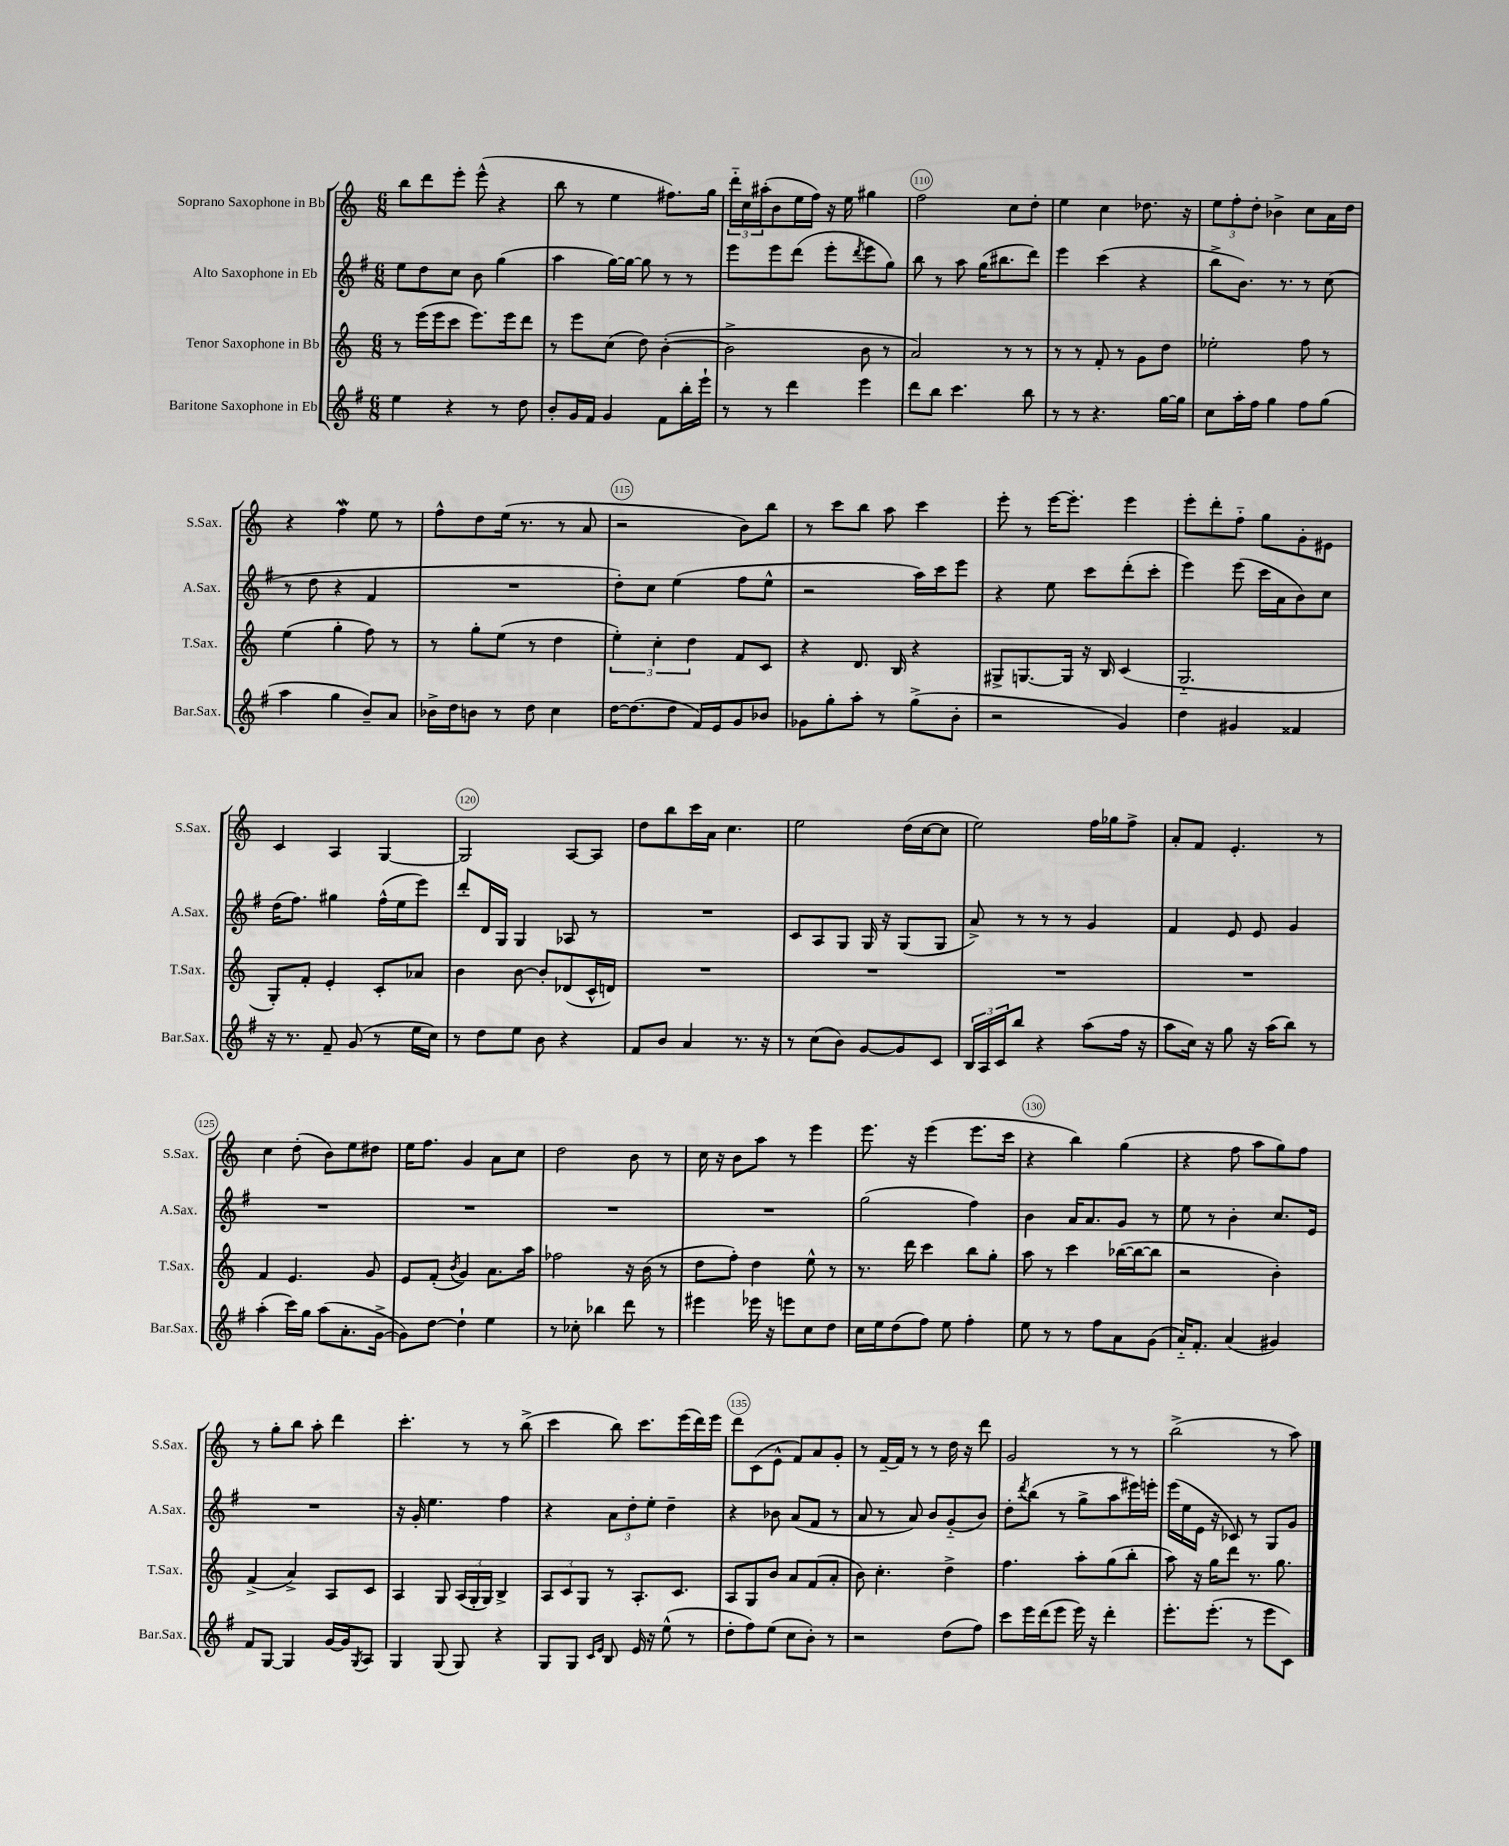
<<
\new StaffGroup <<
\new Staff = "s0" \with { instrumentName = "Soprano Saxophone in Bb" shortInstrumentName = "S.Sax." } {
    \clef treble \key c \major \numericTimeSignature \time 6/8
    b''8 d'''8 e'''8-. e'''8-^( r4 |
    b''8 r8 e''4 fis''8.) g''16 |
    \tuplet 3/2 { d'''16-_ c''16 ais''16-.( } b'8 e''16 f''16) r16 e''16 gis''4 |
    f''2 c''8 d''8-. |
    e''4 c''4 des''8. r16 |
    \tuplet 3/2 { e''8 f''8-. d''8-. } bes'4-> c''8 a'16 d''16 |
    r4 f''4\mordent e''8 r8 |
    f''8-^ d''8 e''16( r8. r8 a'8 |
    r2 b'8) b''8 |
    r8 c'''8 b''8 a''8 c'''4 |
    e'''8-. r8 e'''16~ e'''8.-. e'''4 |
    e'''8-. d'''8-. f''8-_ g''8 g'8-. eis'8 |
    c'4 a4 g4~ |
    g2 a8~ a8 |
    d''8 b''8 c'''16 a'16 c''4. |
    e''2 d''16( c''16~ c''8 |
    e''2) f''16 ges''16 f''8-> |
    a'8-. f'8 e'4.-. r8 |
    c''4 d''8-.( b'8) e''8 dis''8 |
    e''16 f''8. g'4 a'8 c''8 |
    d''2 b'8 r8 |
    c''16 r16 b'8 a''8 r8 e'''4 |
    e'''8. r16 e'''4( e'''8. c'''16 |
    r4 b''4) g''4( |
    r4 f''8 a''8 g''8) f''8 |
    r8 g''8-. b''8 a''8-. d'''4 |
    c'''4.-. r8 r8 b''8->( |
    c'''4 b''8) c'''8. e'''16( d'''16) e'''16 |
    d'''8 c'8( e'8-^ f'8) a'8 g'8-. |
    r8 f'16~-- f'16 r8 r8 d''16 r16 d'''8 |
    g'2 r8 r8 |
    b''2->( r8 a''8) \bar "|." |
}
\new Staff = "s1" \with { instrumentName = "Alto Saxophone in Eb" shortInstrumentName = "A.Sax." } {
    \clef treble \key g \major \numericTimeSignature \time 6/8
    e''8 d''8 c''8 b'8 g''4( |
    a''4 g''16~) g''16~ g''8 r8 r8 |
    e'''8 e'''8 d'''8( e'''8-. \acciaccatura { d'''8 } e'''8 g''8) |
    b''8 r8 a''8 g''16( bis''8. d'''8) |
    e'''4 c'''4( r4 |
    b''8-> b'8.) r8. r8 c''8( |
    r8 d''8 r4 fis'4 |
    R2. |
    d''8-.) c''8 e''4( fis''8 e''8-^ |
    r2 a''16) c'''16 e'''8 |
    r4 e''8 c'''8 d'''8-.( c'''8-. |
    e'''4) e'''8( c'''16 a'16 b'8) c''8 |
    d''16( fis''8.) gis''4 fis''16-^( e''16 e'''8) |
    d'''8-. d'16 g16 g4 aes8 r8 |
    R2. |
    c'8 a8 g8 g16 r16 g8( g8 |
    a'8->) r8 r8 r8 g'4 |
    fis'4 e'8 e'8 g'4 |
    R2. |
    R2. |
    R2. |
    R2. |
    g''2( fis''4) |
    b'4 a'16 a'8. g'8 r8 |
    e''8 r8 b'4-. c''8. e'16 |
    R2. |
    r16 g'16-. e''4. fis''4 |
    r4 \tuplet 3/2 { a'8 d''8-. e''8-. } d''4-- |
    r4 bes'8 a'8( fis'8 r8 |
    a'8 r8 a'8) b'8 g'8-_( b'8) |
    d''8-. \acciaccatura { d'''8 } b''8( r8 g''8-> a''8 eis'''16) e'''16-. |
    e'''16( e''16 e'16 r16 ces'8) r8 g8 g'8 \bar "|." |
}
\new Staff = "s2" \with { instrumentName = "Tenor Saxophone in Bb" shortInstrumentName = "T.Sax." } {
    \clef treble \key c \major \numericTimeSignature \time 6/8
    r8 e'''16( e'''16 c'''8 e'''8.) e'''16 d'''8 |
    r8 e'''8 c''8( d''8) b'4~-.( |
    b'2-> b'8 r8 |
    a'2) r8 r8 |
    r8 r8 f'8-. r8 g'8 d''8 |
    ees''2-. f''8 r8 |
    e''4( g''4-. f''8) r8 |
    r8 g''8-. e''8( r8 d''4 |
    \tuplet 3/2 { e''4-.) c''4-. d''4 } f'8 c'8 |
    r4 d'8. b16 r4 |
    gis8-> g8.~ g16 r16 b16 c'4( |
    g2.-_ |
    g8-.) f'8-. e'4-. c'8-. aes'8 |
    b'4 b'8~ b'8-. des'8( c'16-^ d'16) |
    R2. |
    R2. |
    R2. |
    R2. |
    f'4 e'4. g'8 |
    e'8 f'8-.( \acciaccatura { b'8 } g'4) a'8. a''16 |
    fes''2 r16 b'16( r8 |
    d''8 f''8-.) d''4 e''8-^ r8 |
    r8. d'''16 c'''4 b''8 g''8-. |
    a''8 r8 c'''4 bes''16~( bes''16~ bes''8 |
    r2 b'4-.) |
    f'4->( a'4->) a8 c'8 |
    a4 g8 \tuplet 3/2 { a16( g16-. g16) } b4-> |
    \tuplet 3/2 { a8 c'8 g8 } r8 a8.-. c'8. |
    a8 g8 b'8 a'8 f'8( a'8-. |
    b'8) c''4.-. d''4-> |
    f''4. a''8-. g''8( b''8-. |
    a''8) r16 g''16 d'''8 r8. g''8. \bar "|." |
}
\new Staff = "s3" \with { instrumentName = "Baritone Saxophone in Eb" shortInstrumentName = "Bar.Sax." } {
    \clef treble \key g \major \numericTimeSignature \time 6/8
    e''4 r4 r8 d''8 |
    b'8-. g'16 fis'16 g'4 fis'8 b''16-. e'''16-! |
    r8 r8 d'''4 e'''4 |
    d'''8 b''8 c'''4. b''8 |
    r8 r8 r4. g''16~ g''16 |
    c''8 a''16-. fis''16 g''4 fis''8 g''8( |
    a''4 g''4 b'8--) a'8 |
    bes'16-> d''16 b'8 r8 d''8 c''4 |
    d''16~ d''8.( d''8 fis'16) e'16 g'8 bes'8 |
    ges'8 g''8-. a''8-. r8 g''8->( b'8-. |
    r2 g'4) |
    d''4 gis'4 fisis'4 |
    r16 r8. fis'8-- g'8( r8 e''16 c''16) |
    r8 d''8 e''8 b'8 r4 |
    fis'8 b'8 a'4 r8. r16 |
    r8 c''8( b'8) g'8~ g'8 c'8 |
    \tuplet 3/2 { b16 a16 c'16 } b''8 r4 a''8( fis''16 r16 |
    a''8 c''16) r16 g''8 r16 a''16( b''8) r8 |
    a''4-.( c'''16) g''16 a''8( a'8.-. g'16~-> |
    g'8) d''8~ d''4-! e''4 |
    r8 ces''8-. bes''4 d'''8 r8 |
    eis'''4 ees'''16 r16 e'''8 c''8 d''8 |
    c''16 e''16 d''8( fis''8) e''8 fis''4-. |
    e''8 r8 r8 fis''8 a'8 g'8( |
    a'16-_) fis'8.-. a'4( gis'4) |
    fis'8 g8~ g4 g'16~ g'16 \acciaccatura { g8 } a8 |
    g4 g8( g8) r4 |
    g8 g8 \grace { c'16 e'16 } b8 e'16 r16 e''8-^( r8 |
    d''8-. fis''8) e''8( c''8 b'8-.) r8 |
    r2 d''8( fis''8) |
    c'''8 e'''16 d'''16( e'''8 e'''16) r16 d'''4-. |
    e'''8.-. e'''8.-.( r8 e'''8 c'8) \bar "|." |
}
>>
>>
\layout { \context { \Score currentBarNumber = #107 \override BarNumber.break-visibility = ##(#f #t #t) barNumberVisibility = #(every-nth-bar-number-visible 5) \override BarNumber.stencil = #(make-stencil-circler 0.1 0.3 ly:text-interface::print) } }
